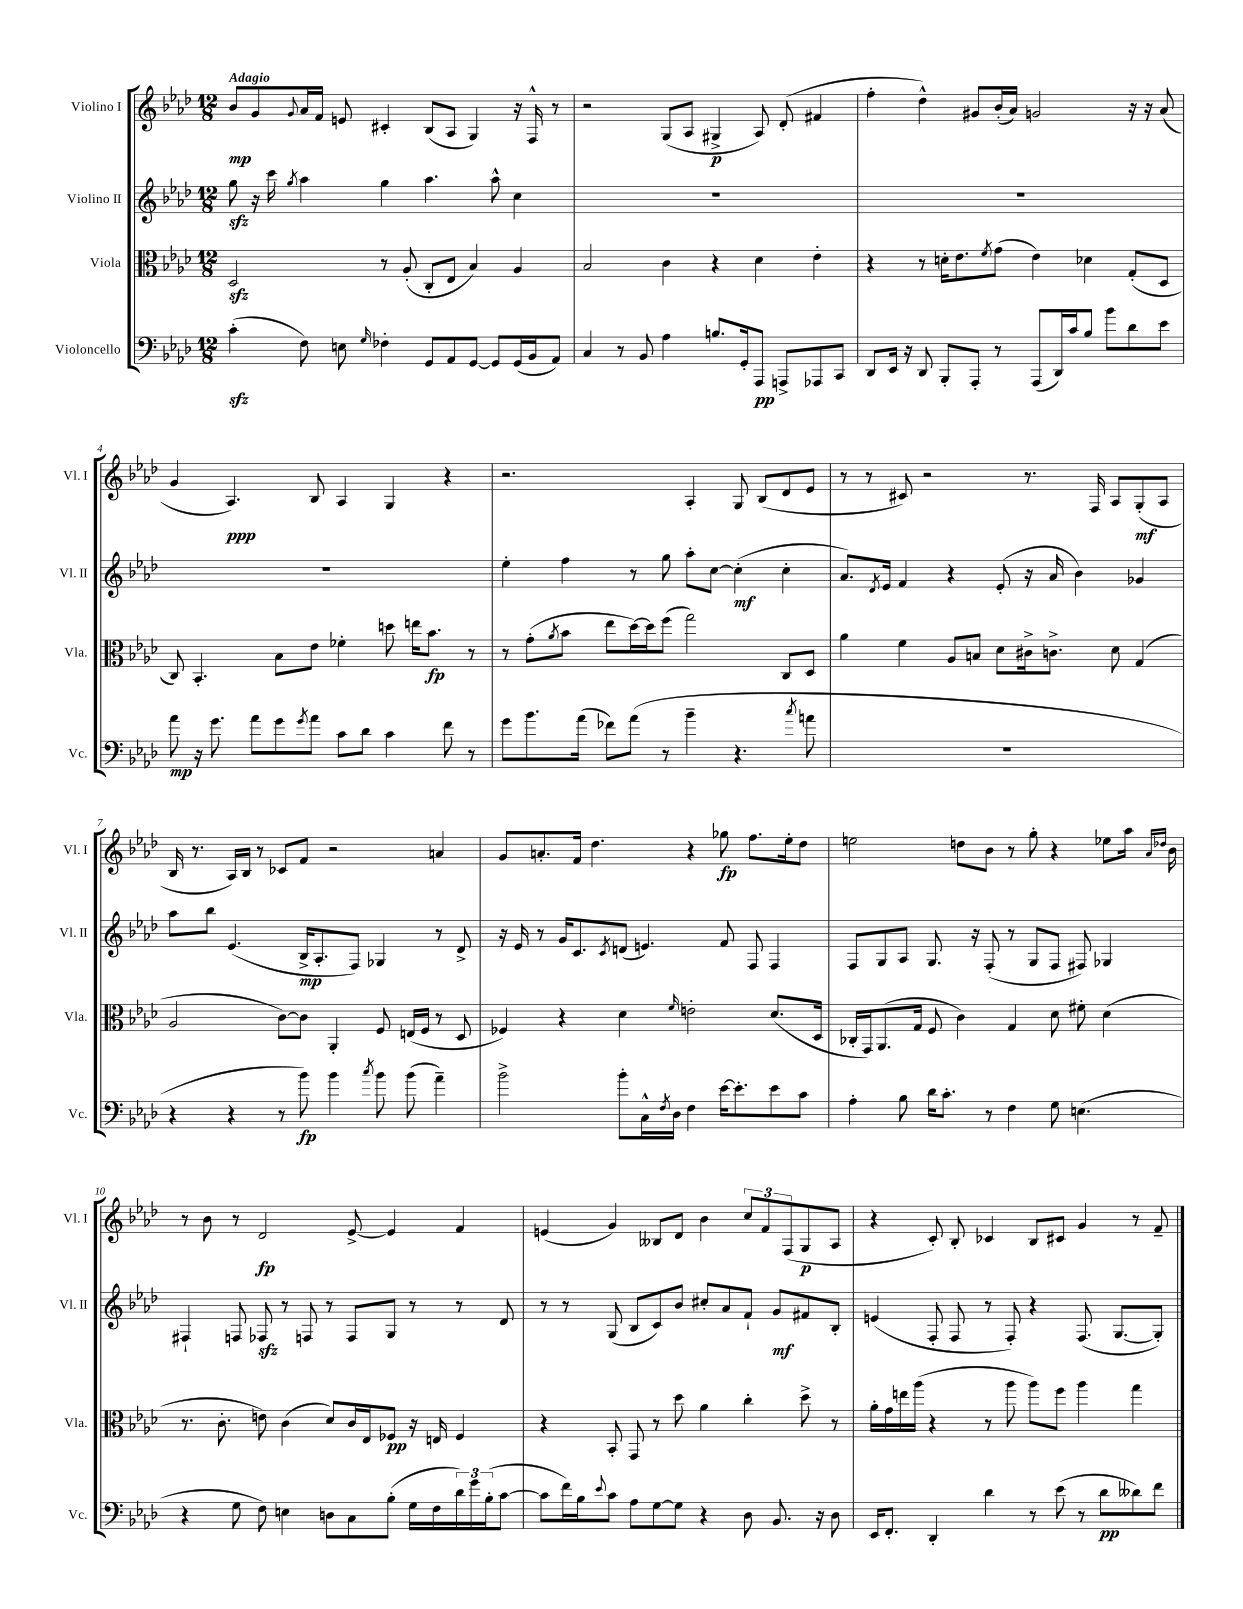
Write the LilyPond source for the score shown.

<<
\new StaffGroup <<
\new Staff = "s0" \with { instrumentName = "Violino I" shortInstrumentName = "Vl. I" } {
    \clef treble \key aes \major \numericTimeSignature \time 12/8 \tempo "Adagio"
    bes'8\mp g'8 \appoggiatura { g'8 } aes'16 f'16 e'8 cis'4-. bes8( aes8 g4) r16 f16-^ r8 |
    r2 g8( aes8 gis4->\p aes8) des'8-.( fis'4 |
    f''4-. des''4-^) gis'8 bes'16-.( aes'16) g'2 r16 r16 aes'8( |
    g'4 aes4.\ppp) bes8 aes4 g4 r4 |
    r2. aes4-. g8 bes8( des'8 ees'8 |
    r8 r8 cis'8) r2 r8. f16 aes8 g8-.\mf( aes8 |
    bes16 r8. aes16) bes16 r8 ces'8 f'8 r2 a'4 |
    g'8 a'8.-. f'16 des''4. r4 ges''8\fp f''8. ees''16-. des''8 |
    e''2 d''8 bes'8 r8 g''8-. r4 ees''8 aes''16 \grace { aes'16 des''16 } bes'16 |
    r8 bes'8 r8 des'2\fp ees'8~-> ees'4 f'4 |
    e'4( g'4) beses8 des'8 bes'4 \tuplet 3/2 { c''8 f'8 f8( } g8\p aes8 |
    r4 c'8-.) bes8-. ces'4 bes8 cis'8 g'4 r8 f'8-- \bar "|." |
}
\new Staff = "s1" \with { instrumentName = "Violino II" shortInstrumentName = "Vl. II" } {
    \clef treble \key aes \major \numericTimeSignature \time 12/8
    g''8\sfz r16 c'''16 \acciaccatura { g''8 } aes''4 g''4 aes''4. aes''8-^ c''4 |
    R1. |
    R1. |
    R1. |
    ees''4-. f''4 r8 g''8 aes''8-. c''8~ c''4-.\mf( c''4-. |
    aes'8.) \acciaccatura { des'8 } ees'16 f'4 r4 ees'8-.( r16 aes'16 bes'4) ges'4 |
    aes''8 bes''8 ees'4.( bes16->\mp aes8.-. f8) ges4 r8 des'8-> |
    r16 ees'16 r8 g'16 c'8. \acciaccatura { c'8 } d'8( e'4.) f'8 f8 f4 |
    f8 g8 aes8 g8. r16 f8-.( r8 g8 f8 fis8) ges4 |
    fis4-! f8 fes8\sfz r8 f8 r8 f8 g8 r8 r8 des'8 |
    r8 r8 g8( bes8 c'8) bes'8 cis''8-. aes'8 f'8-! g'8\mf fis'8 bes8-. |
    e'4( f8-. f8 r8 f8-.) r4 f8.( g8.~ g8-.) \bar "|." |
}
\new Staff = "s2" \with { instrumentName = "Viola" shortInstrumentName = "Vla." } {
    \clef alto \key aes \major \numericTimeSignature \time 12/8
    des2\sfz r8 aes8-.( c8-. ees8 bes4) aes4 |
    bes2 c'4 r4 des'4 ees'4-. |
    r4 r8 d'16-. ees'8. \acciaccatura { f'8 } g'8( ees'4) des'4 g8-.( des8 |
    c8) bes,4.-. bes8 ees'8 fes'4-. d''8 e''16 bes'8.\fp r8 |
    r8 g'8-.( \acciaccatura { aes'8 } bes'8 ees''8 des''16~) des''16 f''8( g''2) c8 des8 |
    aes'4 f'4 aes8 b8 des'8 cis'16-> c'8.-> des'8 g4( |
    aes2 c'8~) c'8 aes,4-. f8 e16( f16 r8 des8 |
    fes4) r4 des'4 \grace { f'16 } e'2-. des'8.( des16 |
    ces16-. g,16) aes,8.( g16 f8 c'4) g4 des'8 fis'8-. des'4( |
    r8. c'8.-. e'8) c'4( des'8) c'16 ees16 fes8\pp r16 e16 fes4 |
    r4 bes,8-. g,8 r8 des''8 aes'4 c''4-. des''8-> r8 |
    aes'16-. g'16 e''16 aes''16( r4 r8 aes''8 aes''8) f''8 aes''4 g''4 \bar "|." |
}
\new Staff = "s3" \with { instrumentName = "Violoncello" shortInstrumentName = "Vc." } {
    \clef bass \key aes \major \numericTimeSignature \time 12/8
    c'4-.\sfz( f8) e8 \grace { g16 } fes4-. g,8 aes,8 g,8~ g,8 g,16( bes,16 aes,8) |
    c4 r8 bes,8 aes4 b8. g,16-. aes,,8\pp a,,8-> aes,,8 c,8 |
    des,8 ees,16 r16 des,8 bes,,8-. aes,,8-. r8 aes,,8( des,16) c'16 bes8 bes'8 des'8 ees'8 |
    aes'8\mp r16 g'8. aes'8 g'8 \acciaccatura { g'8 } aes'8 c'8 des'8 c'4 f'8 r8 |
    g'8 bes'8. aes'16( fes'8) aes'8( r8 bes'4-- r4. \acciaccatura { c''8 } a'8 |
    R1. |
    r4 r4 r8 bes'8\fp) bes'4 \acciaccatura { c''8 } bes'8 bes'8( aes'4--) |
    bes'2-> bes'8-. c16-^ \acciaccatura { f8 } des16 f4 ees'16~ ees'8.-. ees'8 c'8 |
    aes4-. bes8 des'16 c'8.-. r8 f4 g8 e4.( |
    r4 g8 f8) e4 d8 c8 bes8-.( g16 f16 \tuplet 3/2 { des'16) g'16 bes16-.( } c'8~ |
    c'8 f'16) bes16 \appoggiatura { ees'8 } c'8 aes8 g8~ g8 r4 des8 bes,8. r16 des8 |
    ees,16 f,8.-. des,4-. des'4 r8 ees'8( r8 des'8\pp deses'8) f'8 \bar "|." |
}
>>
>>
